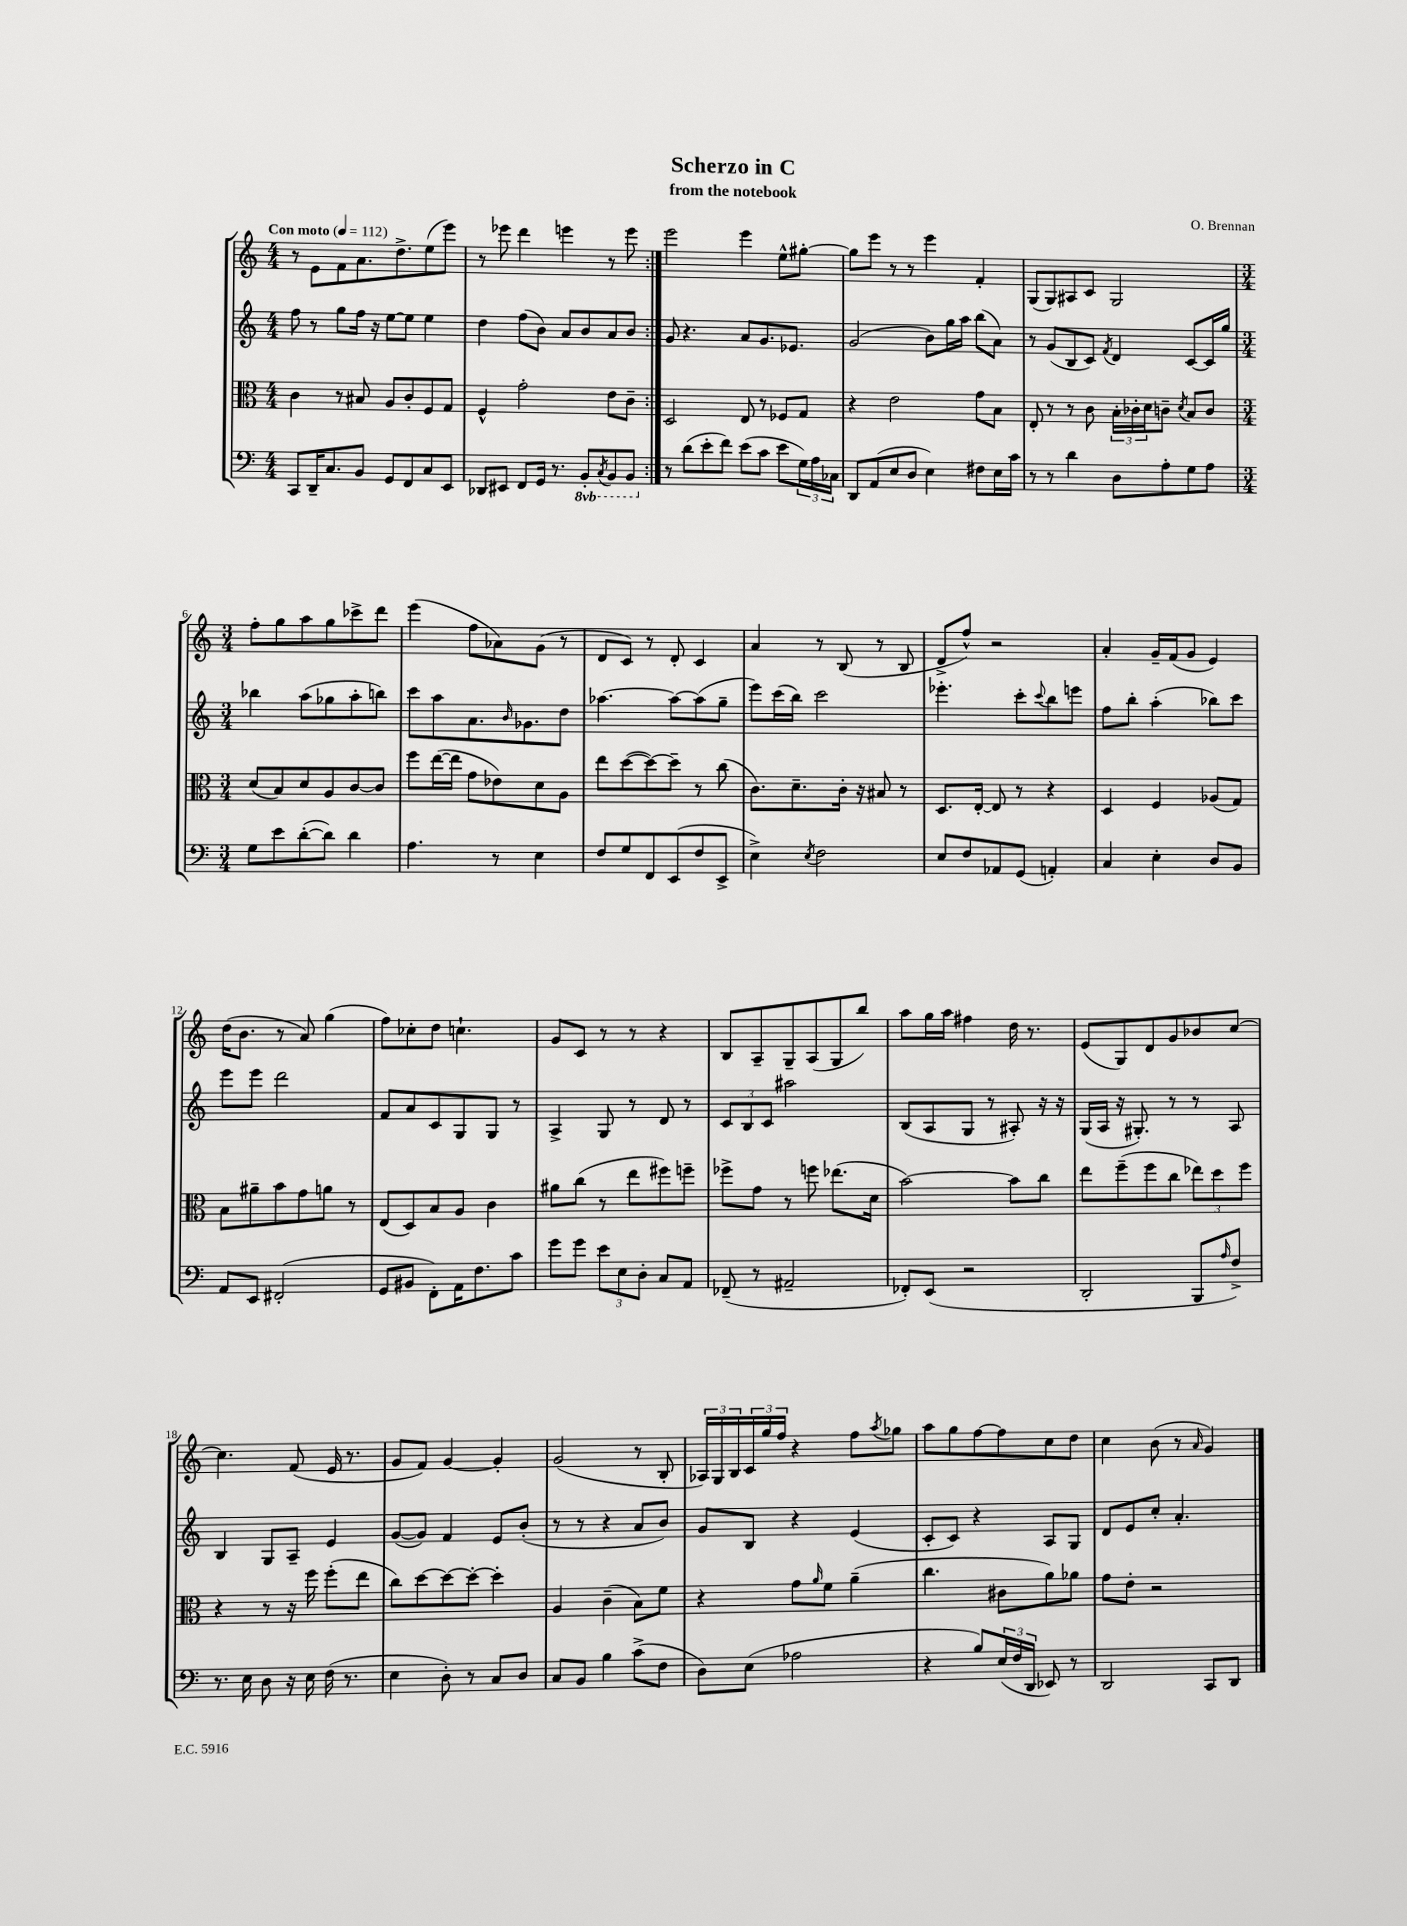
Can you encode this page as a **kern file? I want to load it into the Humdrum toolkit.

**kern	**kern	**kern	**kern
*staff4	*staff3	*staff2	*staff1
*clefF4	*clefC3	*clefG2	*clefG2
*k[]	*k[]	*k[]	*k[]
*M4/4	*M4/4	*M4/4	*M4/4
*MM112	*MM112	*MM112	*MM112
8CC/L	4c\	8ff\	8r
16DD~/K	.	8r	8e\L
8.C/	.	.	.
.	8r	8gg\L	8f\
8BB/J	8B#/	16ff\Jk	8.a\
.	.	16r	.
8GG/L	8A/L	[8ee\L	.
.	.	.	8.dd^\
8FF/	8c'/	8ee\]J	.
8C/	8F/	4ee\	(8ee\
8EE/J	8G/J	.	8eee\J)
=	=	=	=
8DD-/L	4F^^/	4dd\	8r
8EE#/J	.	.	8eee-\
8FF/L	2g'\	(8ff\L	4ddd\
16GG/Jk	.	8b\J)	.
8.r	.	.	.
.	.	8a/L	4eee\
8BBB'/L	.	8b/	.
8qCC/	.	.	.
8BBB/	8e\L	8a/	8r
8BBB/J	8c~\J	8b/J	8eee\
=:|!	=:|!	=:|!	=:|!
8r	2D/	8g/	2eee\
(8d\L	.	4.r	.
8e'\	.	.	.
8f\J)	.	.	.
(8e\L	8E/	8a/L	4eee\
8c\J	8r	8.g/	.
8e\L	8F-/L	.	8ee^^\L
.	.	8.e-/J	.
24G\L)	8G/J	.	[8gg#'\J
24A\	.	.	.
24C-\JJ	.	.	.
=	=	=	=
8DD/L	4r	(2g/	8gg#\]L
(8AA/	.	.	8eee\J
8E/	2e\	.	8r
8D/J	.	.	8r
4E\)	.	8b\L)	4eee\
.	.	16gg\L	.
.	.	16aa\JJ	.
8F#\L	8g\L	(8bb\L	4f'/
16E\L	8B\J	8a\J)	.
16c\JJ	.	.	.
=	=	=	=
8r	8E'/	8r	(8G/L
8r	8r	(8g/L	8G/)
4d\	8r	8B/	8A#/
.	8c\	8c/J)	8c/J
.	.	8qf/	.
8D\L	24B'\LL	4d/	2G/
.	24c-'\	.	.
.	24d\J	.	.
8A'\	8c~\J	.	.
.	8qd/	.	.
8G\	8B/L	[8c/L	.
8A\J	8c/J	16c/]L	.
.	.	16gg/JJ	.
=	=	=	=
*M3/4	*M3/4	*M3/4	*M3/4
8G\L	(8d/L	4bb-\	8ff'\L
8e\	8B/)	.	8gg\
([8d'\	8d/	(8aa\L	8aa\
8d\]J)	8A/	8gg-\	8gg\
4d\	[8c/	8aa'\	8ccc-^\
.	8c/]J	8bb\J)	8ddd\J
=	=	=	=
4.A\	8ff\L	8ccc\L	(4eee\
.	([16ee\L	8aa\	.
.	16ee\]JJ	.	.
.	8g\L	8.a\	8ff\L
8r	8e-\)	.	8a-\)
.	.	16qqb/	.
.	.	8.g-\	.
4E\	8d\	.	(8g\J
.	8A\J	8dd\J	8r
=	=	=	=
8F/L	8ee\L	[4.aa-\	8d/L
8G/	([8dd\	.	8c/J)
8FF/	8dd\_)	.	8r
(8EE/	8dd~\]J	8aa-\_L	8d'/
8F/	8r	(8aa-\]	4c/
8EE^/J	(8cc\	8gg~\J	.
=	=	=	=
4E^\)	8.c\L)	8eee\L)	4a/
.	.	(16ccc\L	.
.	8.d~\	16bb\JJ)	.
8qE/	.	.	.
2F\	.	2ccc\	8r
.	16c'\Jk	.	(8B/
.	16r	.	.
.	8B#/	.	8r
.	8r	.	8B/
=	=	=	=
8E/L	8.D/L	4.eee-'\	8d^/L
8F/	.	.	8ff^^/J)
.	[16E'/Jk	.	.
8AA-/	8E/]	.	2r
(8GG/J	8r	8ccc'\L	.
.	.	8qqccc/	.
4AA'/)	4r	8bb\	.
.	.	8eee\J	.
=	=	=	=
4C/	4D/	8ff\L	4a'/
.	.	8bb'\J	.
4E'\	4F/	(4aa'\	16g~/LL
.	.	.	(16f/J
.	.	.	8g/J
8D/L	(8A-/L	8bb-\L)	4e/)
8BB/J	8G/J)	8ccc\J	.
=	=	=	=
8AA/L	8B\L	8eee\L	(16dd\LK
.	.	.	8.b\J
8EE/J	8a#~\	8eee\J	.
(2FF#'/	8b\	2ddd\	8r
.	8g\	.	8a/)
.	8a\J	.	(4gg\
.	8r	.	.
=	=	=	=
8GG/L	(8E/L	8f/L	8ff\L)
8BB#/J	8D/)	8a/	8cc-'\
8FF'\L)	8B/	8c/	8dd\J
16AA\K	8A/J	8G/	4.cc`\
8.F\	.	.	.
.	4c\	8G/J	.
8c\J	.	8r	.
=	=	=	=
8g\L	8a#\L	4A^/	8g/L
8g\J	(8cc\J	.	8c/J
12e\L	8r	8G/	8r
12E\	.	.	.
.	8ee\L	8r	8r
12D'\J	.	.	.
8C/L	8ff#\)	8d/	4r
8AA/J	8ff~\J	8r	.
=	=	=	=
(8FF-~/	8ff-^\L	12c/L	8B/L
.	.	12B/	.
8r	8g\J	.	8A~/
.	.	12c/J	.
2AA#~/	8r	2aa#\	8G~/
.	8ff\	.	(8A/
.	(8.ee-\L	.	8G/
.	.	.	8bb/J)
.	16d\Jk	.	.
=	=	=	=
8FF-'/L)	[2b\)	(8B/L	8aa\L
(8EE/J	.	8A/	16gg\L
.	.	.	16aa\JJ
2r	.	8G/J	4ff#\
.	.	8r	.
.	8b\]L	8A#'/)	16dd\
.	.	.	8.r
.	8cc\J	16r	.
.	.	16r	.
=	=	=	=
2DD'/	8ee\L	(16G/LL	(8e/L
.	.	16A/JJ	.
.	(8ff~\	16r	8G/)
.	.	8.G#'/)	.
.	8ff\	.	8d/
.	8cc\J	8r	8g/
8BBB/L	12ee-\L)	8r	8b-/
.	12dd\	.	.
16qqA/	.	.	.
8F^/J)	.	8A/	[8cc/J
.	12ff\J	.	.
=	=	=	=
8.r	4r	4B/	4.cc\]
16E\	.	.	.
8D\	8r	8G/L	.
16r	16r	8A~/J	(8f/
16E\	16ff\	.	.
(16F\	(8ff'\L	4e/	16e/
8.r	.	.	8.r
.	8ee\J	.	.
=	=	=	=
4E\	8cc\L)	([8g/L	8g/L
.	[8dd\	8g/]J)	8f/J)
8D'\)	8dd\_	4f/	[4g/
8r	8dd'\_J	.	.
8C/L	4dd'\]	8e/L	4g'/]
8D/J	.	(8b'/J	.
=	=	=	=
8C/L	4A/	8r	(2g/
8BB/J	.	8r	.
4B\	(4c~\	4r	.
(8c^\L	8B\L)	8a/L	8r
8F\J	8f\J	8b/J)	8B'/
=	=	=	=
8D\L)	4r	8g/L	24A-/LL)
.	.	.	24G/
.	.	.	24B/
(8E\J	.	8B/J	24c/
.	.	.	24gg/
.	.	.	24ff/JJ
2A-\	8g\L	4r	4r
.	16qqa/	.	.
.	8f\J	.	.
.	(4a~\	(4e/	8ff\L
.	.	.	8qaa/
.	.	.	8gg-\J
=	=	=	=
4r	4.cc\	8c'/L	8aa\L
.	.	8c/J)	8gg\
8B/L)	.	4r	[8ff\
(24E/L	8c#\L	.	8ff\]
24F/	.	.	.
24DD/JJ	.	.	.
8EE-/)	8a\)	8A/L	8cc\
8r	8a-\J	8G/J	8dd\J
=	=	=	=
2DD/	8g\L	8d/L	4cc\
.	8e'\J	8e/	.
.	2r	8cc'/J	(8b\
.	.	4.a'/	8r
.	.	.	16qqa/
8CC/L	.	.	4g/)
8DD/J	.	.	.
==	==	==	==
*-	*-	*-	*-
